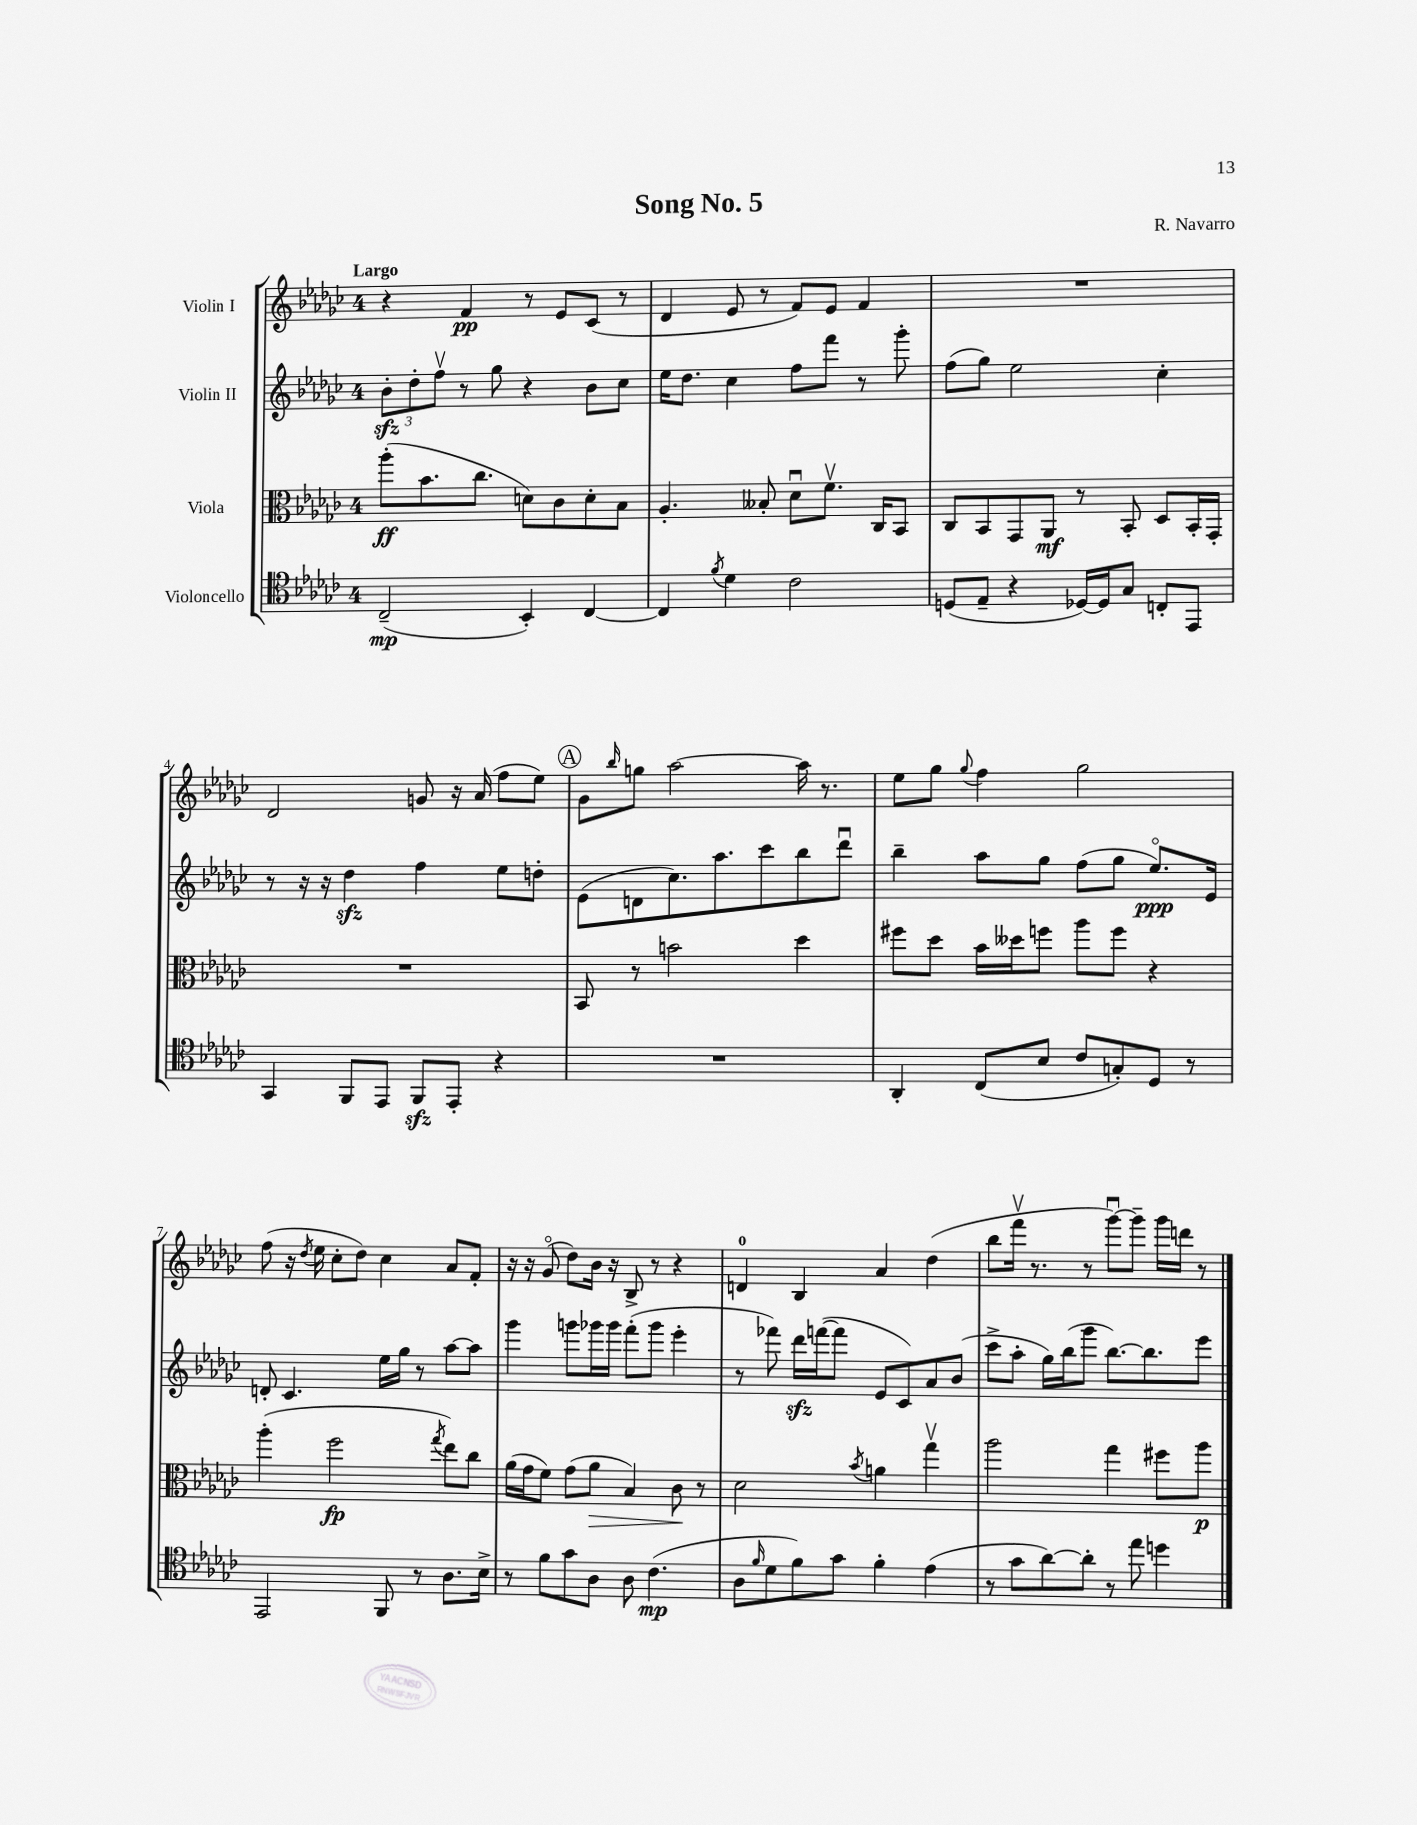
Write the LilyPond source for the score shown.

\header { title = "Song No. 5" composer = "R. Navarro" }
<<
\new StaffGroup <<
\new Staff = "s0" \with { instrumentName = "Violin I" } {
    \clef treble \key ges \major \once \override Staff.TimeSignature.style = #'single-digit \time 4/4 \tempo "Largo"
    r4 f'4\pp r8 ees'8 ces'8( r8 |
    des'4 ees'8 r8 f'8) ees'8 f'4 |
    R1 |
    des'2 g'8 r16 aes'16( f''8 ees''8) |
    \mark \markup { \circle "A" } ges'8 \grace { bes''16 } g''8 aes''2~ aes''16 r8. |
    ees''8 ges''8 \appoggiatura { ges''8 } f''4 ges''2 |
    f''8( r16 \acciaccatura { des''8 } ees''16 ces''8-. des''8) ces''4 aes'8 f'8-. |
    r16 r16 ges'8\flageolet( des''8) bes'16 r16 bes8-> r8 r4 |
    d'4-0 bes4 aes'4 des''4( |
    bes''8 f'''16\upbow r8. r8 ges'''8~\downbow) ges'''8-- ges'''16 d'''16 r8 \bar "|." |
}
\new Staff = "s1" \with { instrumentName = "Violin II" } {
    \clef treble \key ges \major \once \override Staff.TimeSignature.style = #'single-digit \time 4/4
    \tuplet 3/2 { bes'8-.\sfz des''8-. f''8\upbow } r8 ges''8 r4 bes'8 ces''8 |
    ees''16 des''8. ces''4 f''8 f'''8 r8 ges'''8-. |
    f''8( ges''8) ees''2 ces''4-. |
    r8 r16 r16 des''4\sfz f''4 ees''8 d''8-. |
    \mark \markup { \circle "A" } ees'8( d'8 ces''8.) aes''8. ces'''8 bes''8 des'''8\downbow |
    bes''4-- aes''8 ges''8 f''8( ges''8 ees''8.\flageolet\ppp) ees'16 |
    d'8-. ces'4. ees''16 ges''16 r8 aes''8~ aes''8 |
    ges'''4 g'''8 ges'''16 ges'''16 f'''8-.( ges'''8 ees'''4-. |
    r8 fes'''8) des'''16\sfz f'''16~( f'''8 ees'8 ces'8) aes'8 bes'8( |
    ces'''8-> aes''8-. ges''16) bes''16( ges'''8 bes''8.~) bes''8. ees'''8 \bar "|." |
}
\new Staff = "s2" \with { instrumentName = "Viola" } {
    \clef alto \key ges \major \once \override Staff.TimeSignature.style = #'single-digit \time 4/4
    aes''8-.\ff( bes'8. ces''8. d'8) ces'8 d'8-. bes8 |
    aes4.-. beses8-. des'8\downbow f'8.\upbow ces16 bes,8 |
    ces8 bes,8 ges,8 aes,8\mf r8 bes,8-. des8 bes,16-. ges,16-. |
    R1 |
    \mark \markup { \circle "A" } bes,8 r8 b'2 des''4 |
    fis''8 des''8 bes'16 deses''16 f''8 aes''8 f''8 r4 |
    aes''4-.( f''2\fp \acciaccatura { ges''8 } ees''8) ces''8 |
    aes'16( ges'16 f'8) ges'8( aes'8\> bes4) ces'8\! r8 |
    des'2 \acciaccatura { bes'8 } a'4 ges''4\upbow |
    aes''2 ges''4 fis''8 aes''8\p \bar "|." |
}
\new Staff = "s3" \with { instrumentName = "Violoncello" } {
    \clef tenor \key ges \major \once \override Staff.TimeSignature.style = #'single-digit \time 4/4
    ces2--\mp( bes,4-.) ces4~ |
    ces4 \acciaccatura { f'8 } des'4 ces'2 |
    d8( ees8-- r4 des16~) des16 ges8 c8-. ees,8 |
    ges,4 f,8 ees,8 f,8\sfz ees,8-. r4 |
    \mark \markup { \circle "A" } R1 |
    aes,4-. ces8( bes8 ces'8 g8-.) des8 r8 |
    ees,2 f,8 r8 aes8. bes16-> |
    r8 f'8 ges'8 aes8 aes8 ces'4.\mp( |
    aes8 \grace { f'16 } des'8 f'8) ges'8 f'4-. ees'4( |
    r8 ges'8 aes'8~) aes'8-. r8 ees''8 d''4 \bar "|." |
}
>>
>>
